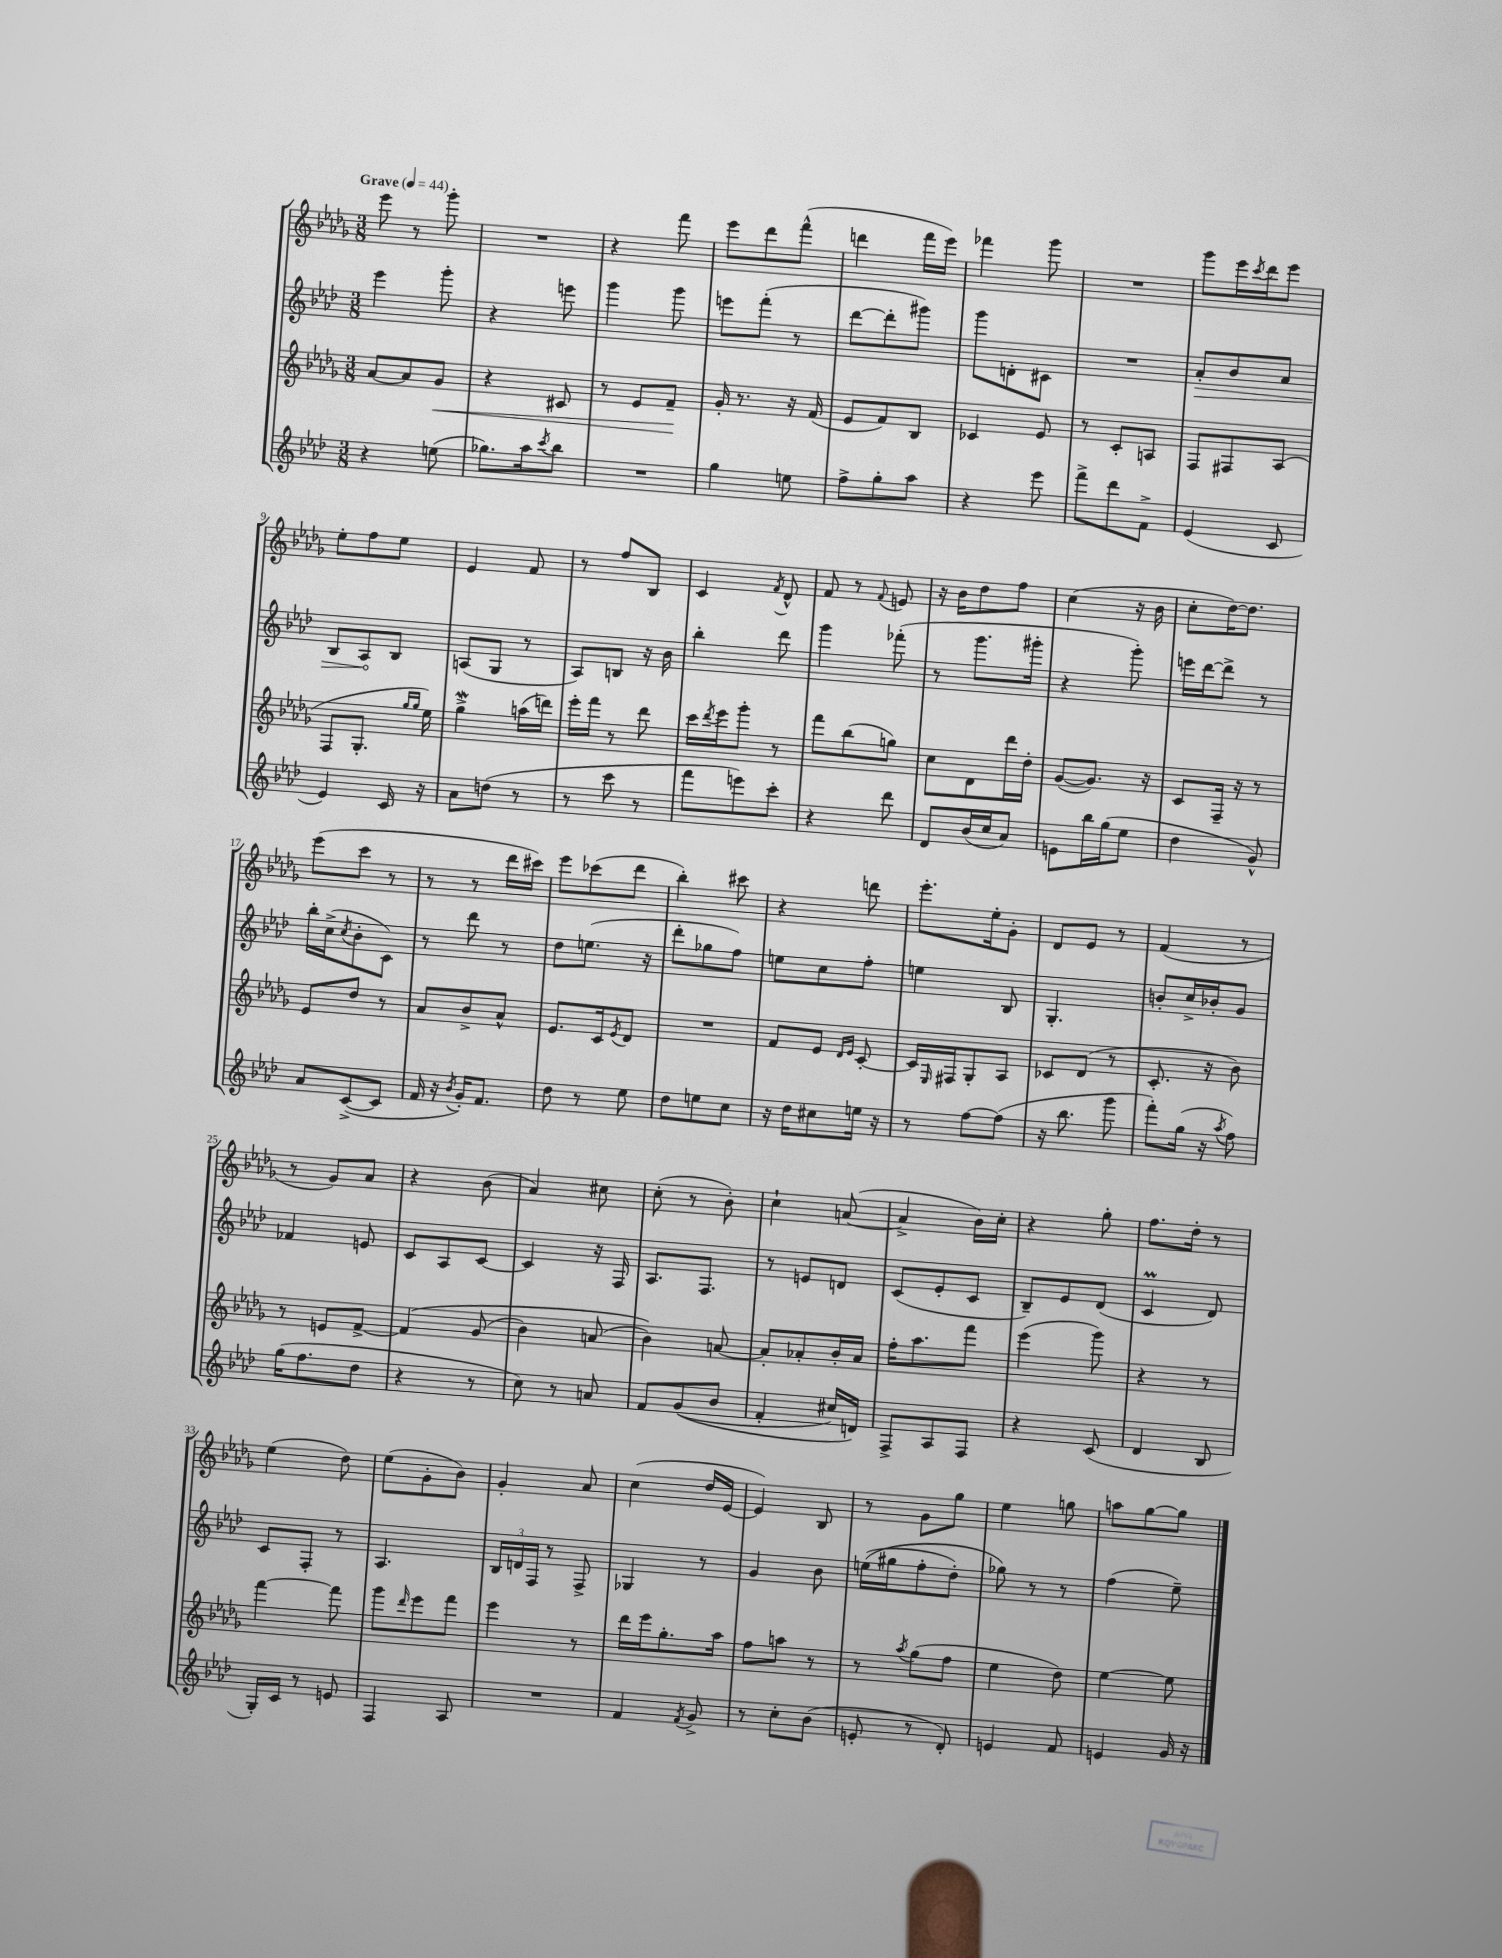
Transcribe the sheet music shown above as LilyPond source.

<<
\new StaffGroup <<
\new Staff = "s0" {
    \clef treble \key des \major \numericTimeSignature \time 3/8 \tempo "Grave" 4 = 44
    ees'''8 r8 ges'''8-. |
    R4. |
    r4 f'''8 |
    ees'''8 des'''8 f'''8-^( |
    d'''4 f'''16 ees'''16) |
    fes'''4 ges'''8 |
    R4. |
    ges'''8 ees'''16 \acciaccatura { c'''8 } des'''16 ees'''8 |
    ees''8-. f''8 ees''8 |
    ees'4 f'8 |
    r8 f''8 bes8 |
    c'4 \acciaccatura { f'8 } des'8-^ |
    f'8 r8 \appoggiatura { f'8 } e'8 |
    r16 bes'16 des''8 f''8 |
    c''4( r16 bes'16 |
    c''8-. des''16~) des''8. |
    ees'''8( c'''8 r8 |
    r8 r8 des'''16 cis'''16) |
    ees'''8 ces'''8( des'''8 |
    bes''4-.) cis'''8 |
    r4 d'''8 |
    ees'''8.-. ees''16-. ges'8-. |
    des'8 ees'8 r8 |
    f'4( r8 |
    r8 ges'8) aes'8 |
    r4 bes'8( |
    aes'4) cis''8 |
    c''8-.( r8 bes'8-.) |
    c''4-! a'8~( |
    a'4-> bes'16) c''16-. |
    r4 ges''8-. |
    f''8. des''16-. r8 |
    ees''4( des''8) |
    ees''8( ges'8-. bes'8) |
    ges'4-. aes'8 |
    c''4( des''16 ees'16~ |
    ees'4) bes8 |
    r8 ges'8 ges''8 |
    ees''4 g''8 |
    a''8 ges''8~ ges''8 \bar "|." |
}
\new Staff = "s1" {
    \clef treble \key aes \major \numericTimeSignature \time 3/8
    ees'''4 g'''8-. |
    r4 e'''8 |
    g'''4 g'''8 |
    e'''8 f'''8-.( r8 |
    des'''8~ des'''8-. gis'''8) |
    g'''8 d'8-. cis'8 |
    R4. |
    \once \override Hairpin.circled-tip = ##t aes'8-.\> bes'8 aes'8 |
    bes8 aes8\! bes8 |
    a8( g8 r8 |
    aes8) b8 r16 bes'16 |
    bes''4-. des'''8 |
    g'''4 fes'''8-.( |
    r8 g'''8. gis'''16-. |
    r4 g'''8-.) |
    e'''16 des'''16~ des'''8-> r8 |
    bes''16-. c''16->( \acciaccatura { c''8 } bes'8-. c'8) |
    r8 des'''8 r8 |
    des''8 e''8.( r16 |
    des'''8-. ges''8 f''8) |
    e''8 c''8 f''8-. |
    e''4 bes8 |
    g4.-. |
    b'8-. c''16-> bes'16-. g'8 |
    fes'4 e'8 |
    c'8 aes8 c'8~ |
    c'4 r16 f16 |
    aes8. f8. |
    r8 e'8 d'8 |
    c'8( ees'8-. c'8 |
    bes8--) ees'8 des'8( |
    c'4\prall des'8) |
    c'8 f8-. r8 |
    aes4. |
    \tuplet 3/2 { bes16 d'16 f16 } r8 f8-> |
    ges4 r8 |
    g'4 bes'8 |
    e''16(\( gis''16 f''8-. des''8-.) |
    ges''8\) r8 r8 |
    f''4( ees''8--) \bar "|." |
}
\new Staff = "s2" {
    \clef treble \key des \major \numericTimeSignature \time 3/8
    aes'8~ aes'8 ges'8\< |
    r4 cis'8 |
    r8 ees'8 f'8--\! |
    ges'16-. r8. r16 f'16( |
    ees'8 f'8) bes8 |
    ces'4 ees'8 |
    r8 c'8-. a8 |
    f8 fis8 aes8( |
    f8 ges8.-. \grace { ges''16 ges''16 } ees''16) |
    ges''4->\mordent a''16( d'''16) |
    ees'''16-. f'''16 r8 des'''8 |
    c'''16 \acciaccatura { des'''8 } ees'''16 ges'''8-. r8 |
    f'''8 bes''8( g''8) |
    c''8 des'8 des'''16 des''16-. |
    ges'8~( ges'8.) r16 |
    c'8 f16-- r16 r8 |
    ees'8 des''8 r8 |
    aes'8 bes'8-> aes'8-^ |
    ees'8. c'16 \acciaccatura { ees'8 } des'8 |
    R4. |
    f'8 ees'8 \grace { des'16 ees'16 } c'8~-. |
    c'16 \grace { ees16 } fis16 ges8-. aes8 |
    ces'8 des'8( r8 |
    c'8.-. r16 bes'8) |
    r8 e'8 f'8~-> |
    f'4\( ges'8( |
    bes'4) a'8( |
    bes'4)\) a'8~ |
    a'8-. aes'8-. bes'16-. aes'16 |
    f''16-. aes''8. f'''8 |
    ees'''4( ges'''8) |
    r4 r8 |
    f'''4~ f'''8 |
    ges'''8 \grace { des'''16 } ees'''8 f'''8 |
    ees'''4 r8 |
    des'''16 ees'''16 ges''8.-. aes''16 |
    f''8 a''8 r8 |
    r8 \acciaccatura { aes''8 } ges''8( f''8 |
    ees''4 des''8) |
    ees''4~ ees''8 \bar "|." |
}
\new Staff = "s3" {
    \clef treble \key aes \major \numericTimeSignature \time 3/8
    r4 e''8( |
    ges''8.) aes''16 \acciaccatura { c'''8 } bes''8 |
    R4. |
    g''4 e''8 |
    f''8-> g''8-. aes''8 |
    r4 ees'''8 |
    f'''8-> des'''8 f'8-> |
    ees'4( c'8 |
    ees'4) c'16 r16 |
    aes'8 d''8( r8 |
    r8 c'''8 r8 |
    f'''8 e'''8) c'''8-. |
    r4 des'''8 |
    des'8 bes'16( c''16 aes'8) |
    e'8 bes''16 g''16( ees''8 |
    des''4 g'8-^) |
    aes'8 c'8~->( c'8 |
    f'16 r16 \acciaccatura { bes'8 } g'16-.) f'8. |
    des''8 r8 ees''8 |
    des''8 e''8 c''8 |
    r16 des''16 cis''8 e''16 r16 |
    r8 f''8~ f''8( |
    r16 bes''8. g'''8 |
    f'''8-.) g''16( r16 \acciaccatura { aes''8 } f''8) |
    g''16( f''8. des''8 |
    r4 r8 |
    c''8) r8 a'8 |
    f'8 g'8(\( bes'8 |
    f'4-. cis''16) d'16\) |
    f8-> aes8 f8 |
    r4 c'8( |
    des'4 bes8 |
    g16-.) c'16 r8 e'8 |
    f4 aes8 |
    R4. |
    f'4 \acciaccatura { f'8 } g'8-> |
    r8 c''8-. bes'8( |
    e'8-. r8 des'8-.) |
    e'4 f'8 |
    e'4 g'16 r16 \bar "|." |
}
>>
>>
